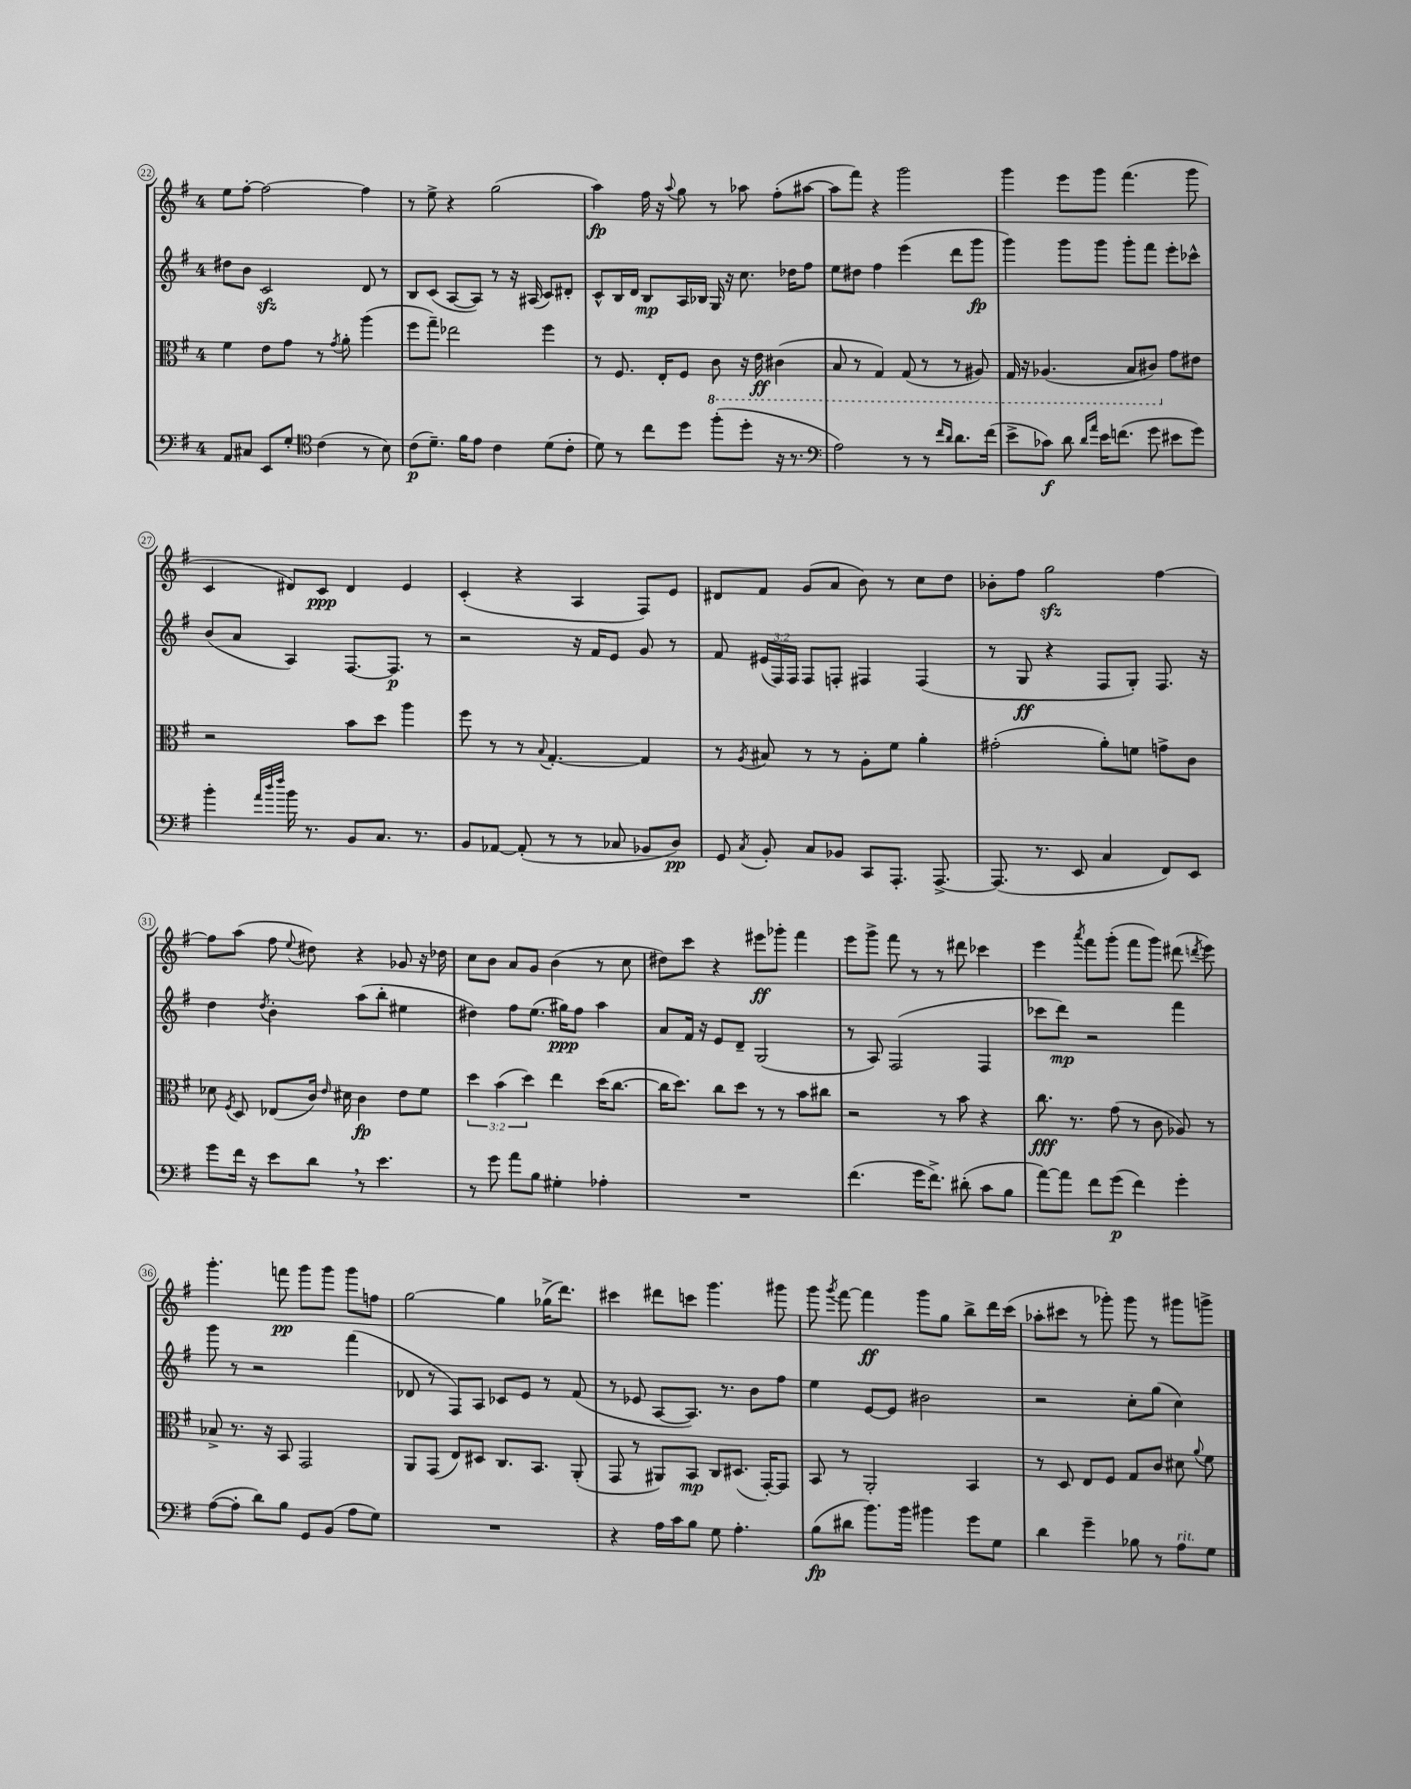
<<
\new StaffGroup <<
\new Staff = "s0" {
    \clef treble \key g \major \once \override Staff.TimeSignature.style = #'single-digit \time 4/4
    \autoBeamOff e''8[ fis''8]~-. fis''2~ fis''4 |
    r8 e''8-> r4 g''2( |
    a''4\fp) fis''16 r16 \appoggiatura { a''8 } g''8 r8 aes''8 fis''8[-.( ais''8]~ |
    ais''8[ fis'''8]) r4 g'''2 |
    g'''4 e'''8[ g'''8] fis'''4.( g'''8 |
    c'4 dis'8[) c'8]\ppp dis'4 e'4 |
    c'4-.( r4 a4 fis8[) e'8] |
    dis'8[ fis'8] g'8[( a'8] b'8) r8 c''8[ d''8] |
    bes'8[-. fis''8] g''2\sfz fis''4~ |
    fis''8[ a''8]( fis''8 \appoggiatura { e''8 } dis''8) r4 ges'8 r16 des''16 |
    c''8[ b'8] a'8[ g'8] b'4( r8 c''8 |
    dis''8[) c'''8] r4 eis'''8[\ff ges'''8]-. fis'''4 |
    e'''8[ g'''8]-> fis'''8 r8 r8 dis'''8 ces'''4 |
    e'''4 \acciaccatura { a'''8 } fis'''8[ g'''8]-.( fis'''8[ g'''8]) dis'''8( \acciaccatura { d'''8 } e'''8) |
    g'''4.-. f'''8\pp g'''8[ g'''8] g'''8[ f''8] |
    g''2~ g''4 ges''16[->( d'''8.]) |
    cis'''4 dis'''8[ c'''8] g'''4. gis'''8 |
    g'''8 \acciaccatura { g'''8 } fis'''8~ fis'''4\ff g'''8[ g''8] b''8[-> d'''16 c'''16]( |
    aes''8[-. cis'''8] r8 ges'''8-.) ges'''8 r8 gis'''8[ g'''8]-> \bar "|." |
}
\new Staff = "s1" {
    \clef treble \key g \major \once \override Staff.TimeSignature.style = #'single-digit \time 4/4 \override Staff.TupletNumber.text = #tuplet-number::calc-fraction-text
    \autoBeamOff dis''8[ b'8] c'2\sfz d'8 r8 |
    b8[ c'8]( a8[~ a8]) r8 r16 ais16( c'8[) dis'8]-. |
    c'8[-^ b16 d'16] b8[\mp a16 bes16] g16 r16 c''8. des''16[ fis''8] |
    e''8[ dis''8] fis''4 e'''4( d'''8[ g'''8]\fp |
    g'''4) g'''8[ g'''8] g'''8[-. fis'''8] e'''8[-. ces'''8]-^ |
    b'8[( a'8] a4) fis8.[~ fis8.]\p r8 |
    r2 r16 fis'16[ e'8] g'8 r8 |
    fis'8 \tuplet 3/2 { eis'16[( fis16) fis16] } fis8[ f8]-. fis4 fis4( |
    r8 g8\ff r4 fis8[ g8]-.) fis8. r16 |
    d''4 \acciaccatura { d''8 } b'4-. a''8[( b''8]-. eis''4 |
    dis''4) fis''8[ e''8.]( gis''16[\ppp) fis''8] a''4 |
    a'8[ fis'16] r16 e'8[ d'8]-- g2( |
    r8 a8) fis2( fis4 |
    ces'''8[ d'''8]\mp) r2 fis'''4 |
    g'''8 r8 r2 fis'''4( |
    des'8 r8 fis8[) a8] ces'8[ e'8] r8 fis'8( |
    r8 ees'8 a8[~ a8.]) r8. b'8[ fis''8] |
    e''4 e'8[~ e'8] bis'2 |
    r2 c''8[-. g''8]( c''4) \bar "|." |
}
\new Staff = "s2" {
    \clef alto \key g \major \once \override Staff.TimeSignature.style = #'single-digit \time 4/4 \override Staff.TupletNumber.text = #tuplet-number::calc-fraction-text
    \autoBeamOff fis'4 e'8[ g'8] r8 \acciaccatura { g'8 } a'8-. a''4( |
    fis''8[ g''8]--) ees''2 fis''4 |
    r8 fis8. e16[-. fis8] \ottava #-1 c8 r16 e16\ff cis4( |
    b,8 r8 g,4) g,8( r8 r8 ais,8) |
    g,16 r16 aes,4.( b,8[ cis8]) \ottava #0 g'8[ eis'8] |
    r2 b'8[ d''8] a''4 |
    fis''8 r8 r8 \appoggiatura { b8 } g4.~-. g4 |
    r8 \acciaccatura { a8 } bis8 r8 r8 a8[-. fis'8] a'4-. |
    gis'2-.( a'8[-.) f'8] g'8[-> c'8] |
    des'8 \acciaccatura { fis8 } d8 ees8[( c'16]) \grace { e'16 } dis'16 c'4\fp e'8[ fis'8] |
    \tuplet 3/2 { d''4 b'4( d''4) } e''4 d''16[( c''8.]~ |
    c''16[ d''8.]) c''8[ d''8] r8 r8 b'8[ cis''8] |
    r2 r8 b'8 r4 |
    c''8.\fff r8. g'8( r8 c'8 aes8) r8 |
    bes8-> r8. r16 b,8 g,2 |
    a,8[ g,8]( e8[) dis8] c8.[ b,8.] a,8-.( |
    g,8 r8 ais,8[) b,8]\mp c8[ dis8.]( g,16[~-.) g,8] |
    b,8 r8 a,2-. b,4 |
    r8 d8 e8[ fis8] g8[ c'8] dis'8 \appoggiatura { a'8 } fis'8 \bar "|." |
}
\new Staff = "s3" {
    \clef bass \key g \major \once \override Staff.TimeSignature.style = #'single-digit \time 4/4
    \autoBeamOff a,8[ cis8] e,8[ g8]-. \clef tenor c'4( r8 b8) |
    c'8[\p( d'8.]--) fis'16[ e'8] c'4 d'8[( c'8]-. |
    d'8) r8 c''8[ d''8] fis''8[-.( d''8]-. r16 r8. |
    \clef bass a2) r8 r8 \grace { fis'16[ d'16] } d'8.[ fis'16]( |
    e'8[-> ces'8]\f) d'8 \grace { d'16[ a'16] } e'16[ f'8.]( g'8 eis'8[ g'8]) |
    b'4-. \grace { a'32[ d''32 fis''32] } b'16 r8. b,8[ c8.] r8. |
    b,8[ aes,8]~ aes,8-.( r8 r8 ces8 bes,8[ d8]\pp) |
    g,8 \acciaccatura { c8 } b,8-. c8[ bes,8] c,8[ a,,8.]-. a,,8.~-> |
    a,,8.( r8. e,8 c4 fis,8[) e,8] |
    g'8[ fis'16] r16 e'8[ d'8] \breathe r8 e'4. |
    r8 g'8 a'8[ b8] gis4-. aes4-. |
    R1 |
    fis'4.( g'16[ fis'8.]->) dis'8-.( c'8[ b8] |
    a'8[~) a'8] fis'8[ g'8]\p( fis'4) g'4-. |
    a8[~( a8]-. d'8[) b8] g,8[ b,8]( a8[ g8]) |
    R1 |
    r4 a16[ c'16 b8] g8 a4.-. |
    b8[\fp( dis'8] b'8.[) b'16] bis'4 g'8[ g8] |
    d'4 g'4-- bes8 r8 a8[^\markup { \italic "rit." } g8] \bar "|." |
}
>>
>>
\layout { \context { \Score currentBarNumber = #22 \override BarNumber.stencil = #(make-stencil-circler 0.1 0.3 ly:text-interface::print) } }
